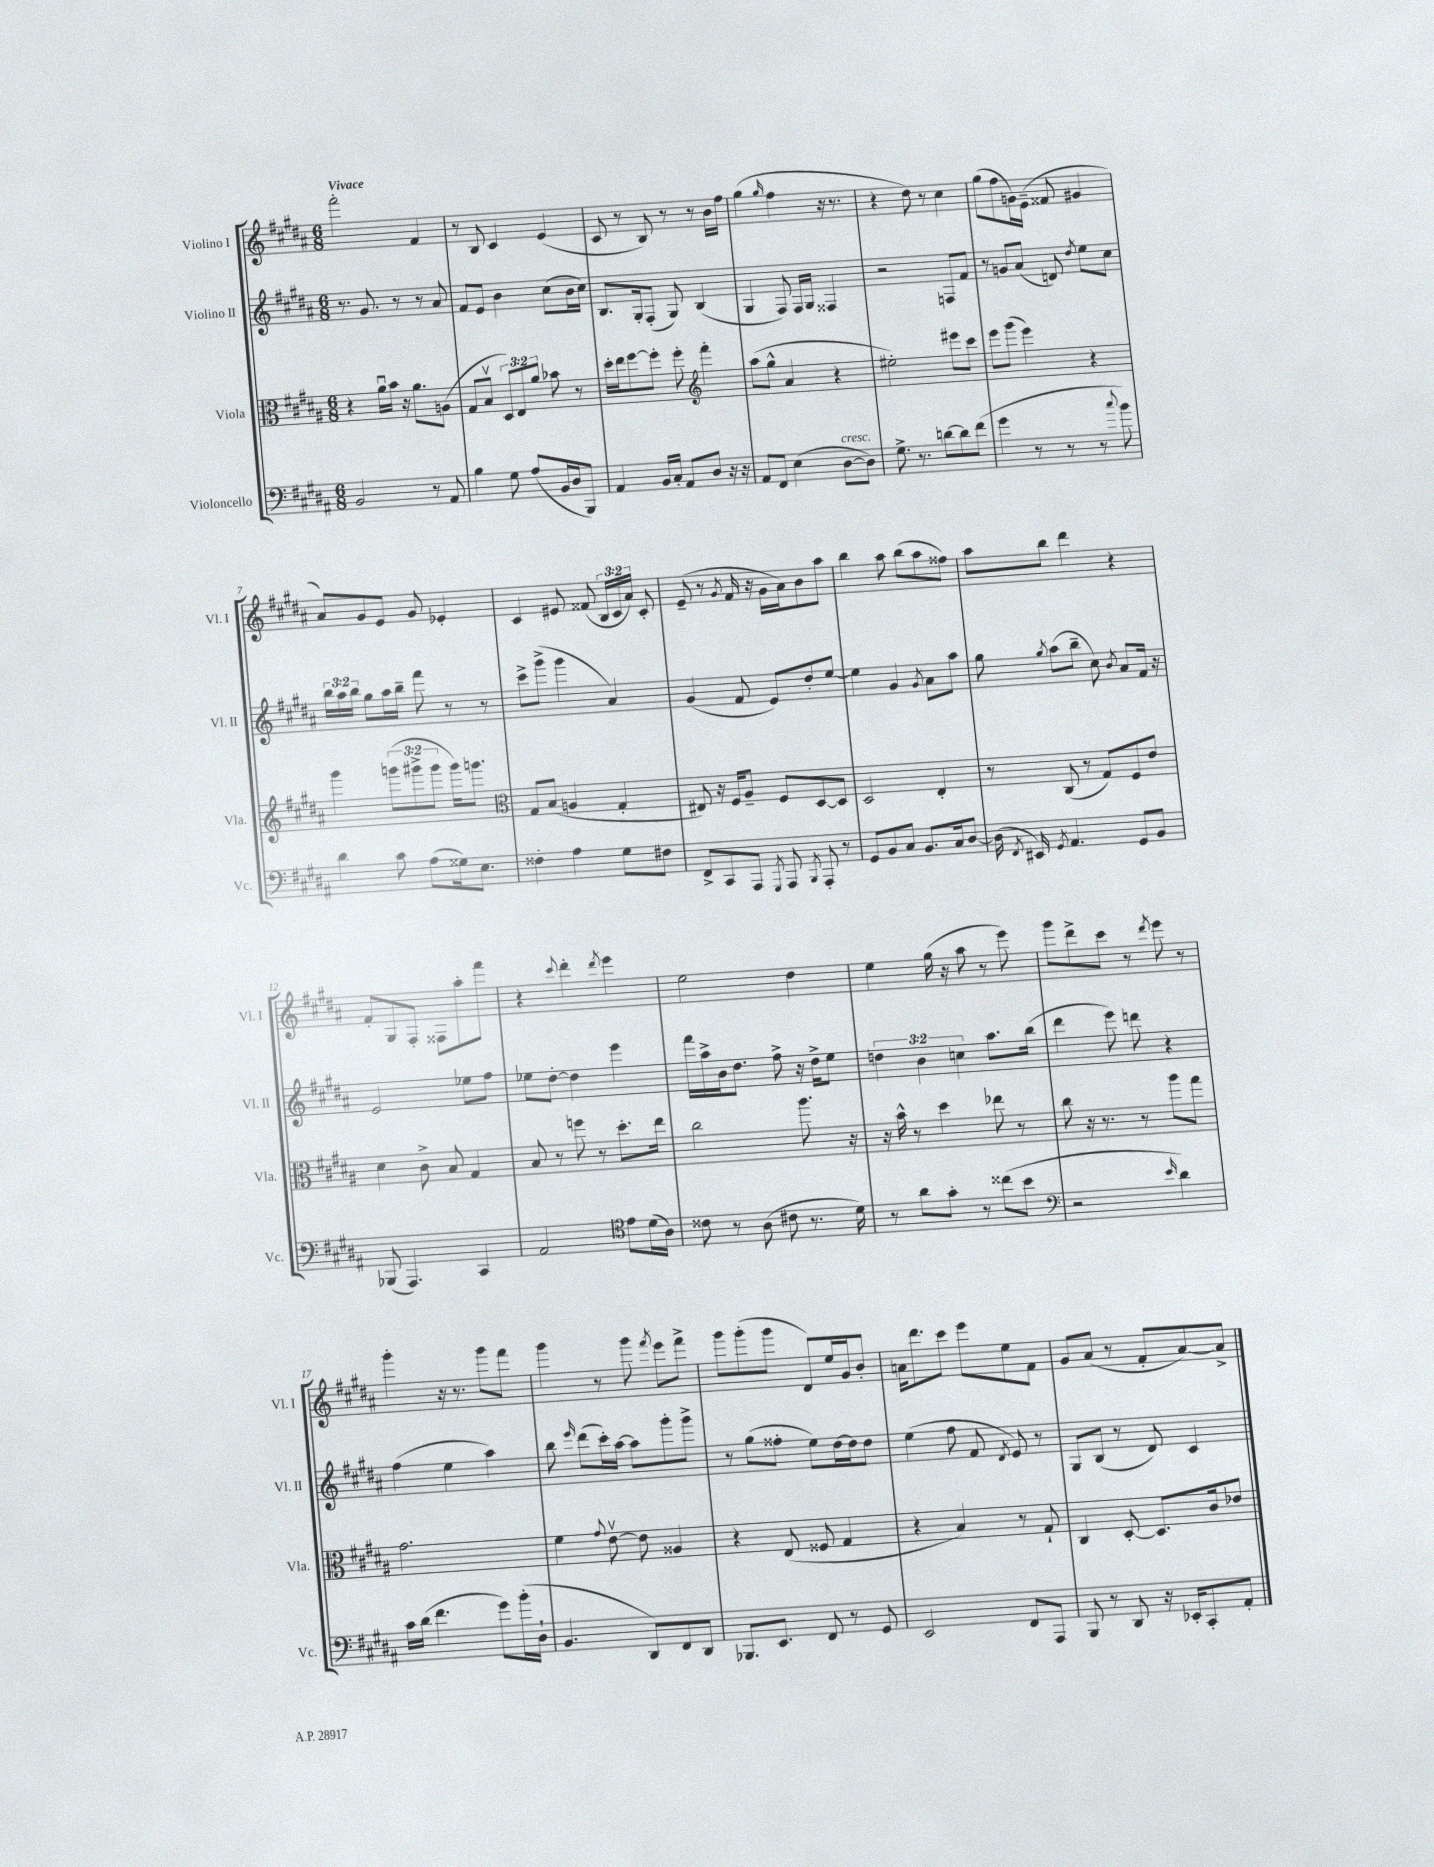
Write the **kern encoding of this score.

**kern	**kern	**kern	**kern
*staff4	*staff3	*staff2	*staff1
*clefF4	*clefC3	*clefG2	*clefG2
*k[f#c#g#d#a#]	*k[f#c#g#d#a#]	*k[f#c#g#d#a#]	*k[f#c#g#d#a#]
*M6/8	*M6/8	*M6/8	*M6/8
2BB	4r	8.r	2fff#'
.	.	8.g#	.
.	16a#u	.	.
.	16b	.	.
.	16r	8r	.
.	8.a#	.	.
8r	.	8r	4f#
8AA#	(8A	8a#	.
=	=	=	=
4B	8G#	8f#	8r
.	8Bv	8e	8B
8G#	12D#)	4b	4c#
.	12E	.	.
(8A#	.	.	.
.	12a#	.	.
16BB	8b-	(8cc#	(4e
16D#	.	.	.
8BBB)	8r	16b	.
.	.	16cc#)	.
=	=	=	=
4AA#	16dd#'	8.B	8c#
.	16ee	.	.
.	[8ff#	.	8r
.	.	16G#'	.
16BB	8ff#']	(8F#'	8B)
16C#'	.	.	.
8AA#	8ff#'	8G#)	8r
*	*clefG2	*	*
8D#	4fff#'	(4B	8r
16r	.	.	16b
16r	.	.	16ff#
=	=	=	=
8AA#	(8aa#	4G#	(4gg#
8FF#	8gg#^^	.	.
.	.	.	16qqgg#
(4E	4a#	8F#)	4ff#
.	.	16F#	.
.	.	16G#	.
[8D#	4r	4F##	16r
.	.	.	8.r
8D#])	.	.	.
=	=	=	=
8.G#^	2ee#')	2r	4r
8.r	.	.	.
.	.	.	8dd#)
[8d	.	.	8r
8d]	8eee#	8F	4cc#
(8f#	8ccc#	8f#	.
=	=	=	=
4g#	8eee	8r	(8gg#
.	(8ggg#	8g	8ff#
8r	4eee)	(8a#	16g)
.	.	.	(16e~
8r	.	8d)	8f##
.	.	8qdd#	.
8r	4r	8ee	4g#
8qqcc#	.	.	.
8b)	.	8cc#	.
=	=	=	=
4d#	4ggg#	24bb	8a#)
.	.	24aa#	.
.	.	24bb	.
.	.	8gg#	8g#
8c#	(12ggg	16aa#	8e
.	.	16bb~	.
.	12ggg#^	.	.
(8A#	.	8fff#	8g#
.	12ggg#	.	.
16G##)	16ggg#)	8r	4e-'
8.E	8.ggg	.	.
.	.	8r	.
=	=	=	=
*	*clefC3	*	*
4F##'	8G#	8ccc#^	4c#
.	(8B	(8ggg#^	.
4A#	4A	4ggg#	8e#
.	.	.	(8f##
8G#	4G#'	4a#)	24B
.	.	.	24c#
.	.	.	24a#)
8F#	.	.	8c#'
=	=	=	=
8FF#^	8E#)	(4g#	(8e~
8CC#	16r	.	8r
.	16F#	.	.
.	.	.	8qg#
8AAA#	8A#~	8f#	16f#
.	.	.	16r
8qGGG#	.	.	.
8AAA#	8F#	8e)	16g#
.	.	.	16a#)
8qBBB	.	.	.
8AAA#'	[8D#	8dd#'	8b
8r	8D#]	[8ee	8aa#
=	=	=	=
8GG#	2D#	4ee]	4bb
8BB	.	.	.
8C#	.	4g#	8aa#
8.BB	.	.	(8bb
.	.	8qg#	.
.	4E'	8a#	8aa#
16C#	.	.	.
[8D#	.	8aa#	8ff##)
=	=	=	=
(16D#]	8r	8gg#	8aa#
8qFF#	.	.	.
16EE#)	.	.	.
8qGG#	.	8qgg#	.
4.AA#	(8C#	(8aa#	8bb
.	8r	8bb~	4ddd#
.	8G#)	8cc#)	.
.	.	8qb	.
8GG#	8F#	8a#	4r
8BB	8e	16f#	.
.	.	16r	.
=	=	=	=
(8BBB-	4d#	2e	8f#'
4.AAA#)	.	.	8G#
.	8c#^	.	8F#'
.	8B	.	8F##
4CC#	4G#	8ee-	8aa#'
.	.	8ff#	8fff#
=	=	=	=
2AA#	8B	8ee-	4r
.	8r	[8dd#'	.
.	.	.	8qqccc#
.	8ff	4dd#]	4ddd#'
.	8r	.	.
*clefC4	*	*	*
.	.	.	8qddd#
8e	8.dd#'	4eee	4eee
(16d#	.	.	.
16A#)	16ee	.	.
=	=	=	=
8c##	2cc#	16fff#	2ee
.	.	16aa#^	.
8r	.	16b	.
.	.	8.dd#	.
(8A#	.	.	.
8c#	.	8ff#^	.
8.r	8.aa#	16r	4dd#
.	.	16dd#^	.
.	.	8ee	.
16d#)	16r	.	.
=	=	=	=
8r	16r	6dd	4ee
.	16b^^	.	.
8a#	8r	.	.
.	.	6b	.
8g#'	4dd#	.	(16gg#
.	.	.	16r
.	.	6cc	.
8r	.	.	8aa#
(8cc##	8ee-	8.aa#	8r
8b	8r	.	8eee)
.	.	(16bb	.
=	=	=	=
*clefF4	*	*	*
2r	8cc#	4ddd#	8ggg#
.	16r	.	8ddd#^
.	8.r	.	.
.	.	8eee)	8ccc#
.	8r	8ddd	8r
16qqe	.	.	8qddd#
4d#)	8aa#	4r	8eee
.	8gg#	.	8r
=	=	=	=
16c#	2.g#	(4ff#	4ggg#'
(16d#	.	.	.
4.f#	.	.	.
.	.	4ee	16r
.	.	.	8.r
8g#)	.	4aa#)	8ggg#
(16b'	.	.	8fff#
16D#`	.	.	.
=	=	=	=
4.BB	4f#	8bb	4ggg#
.	.	16qqeee	.
.	.	(8ddd#	.
.	8qqg#	.	.
.	[8ev	16ccc#')	8r
.	.	[16aa#	.
8DD#)	8e]	8aa#]	8ggg#
.	.	.	8qfff#
8FF#	4A##	8ggg#'	8eee
8DD#	.	8ggg#^	8fff#^
=	=	=	=
8.BBB-	4r	8r	8ggg#
.	.	(8gg#	(8ggg#'
8.EE	.	.	.
.	(8E	8ff##'	8ggg#
8FF#	8F##	8ee)	8d#)
8r	4G#	[16dd#	16ee
.	.	16dd#]	16g#
8GG#	.	8dd#	8b'
=	=	=	=
2EE	4r	(4ee	16a
.	.	.	8.ddd#
.	4B)	8ff#	8ccc#
.	.	8f#	8eee
.	.	8qd#	.
8FF#	8r	8e)	8ee
8AAA#	8G#`	8r	8f#
=	=	=	=
8BBB	4C#	8G#	8g#
8r	.	(8B	(8a#
8DD#	[8D#'	8r	8r
16r	8.D#]	8d#)	8f#'
16EE-'	.	.	.
8CC#'	.	4c#	[8a#)
.	16c#	.	.
8AA#'	8e-	.	8a#^]
==	==	==	==
*-	*-	*-	*-
